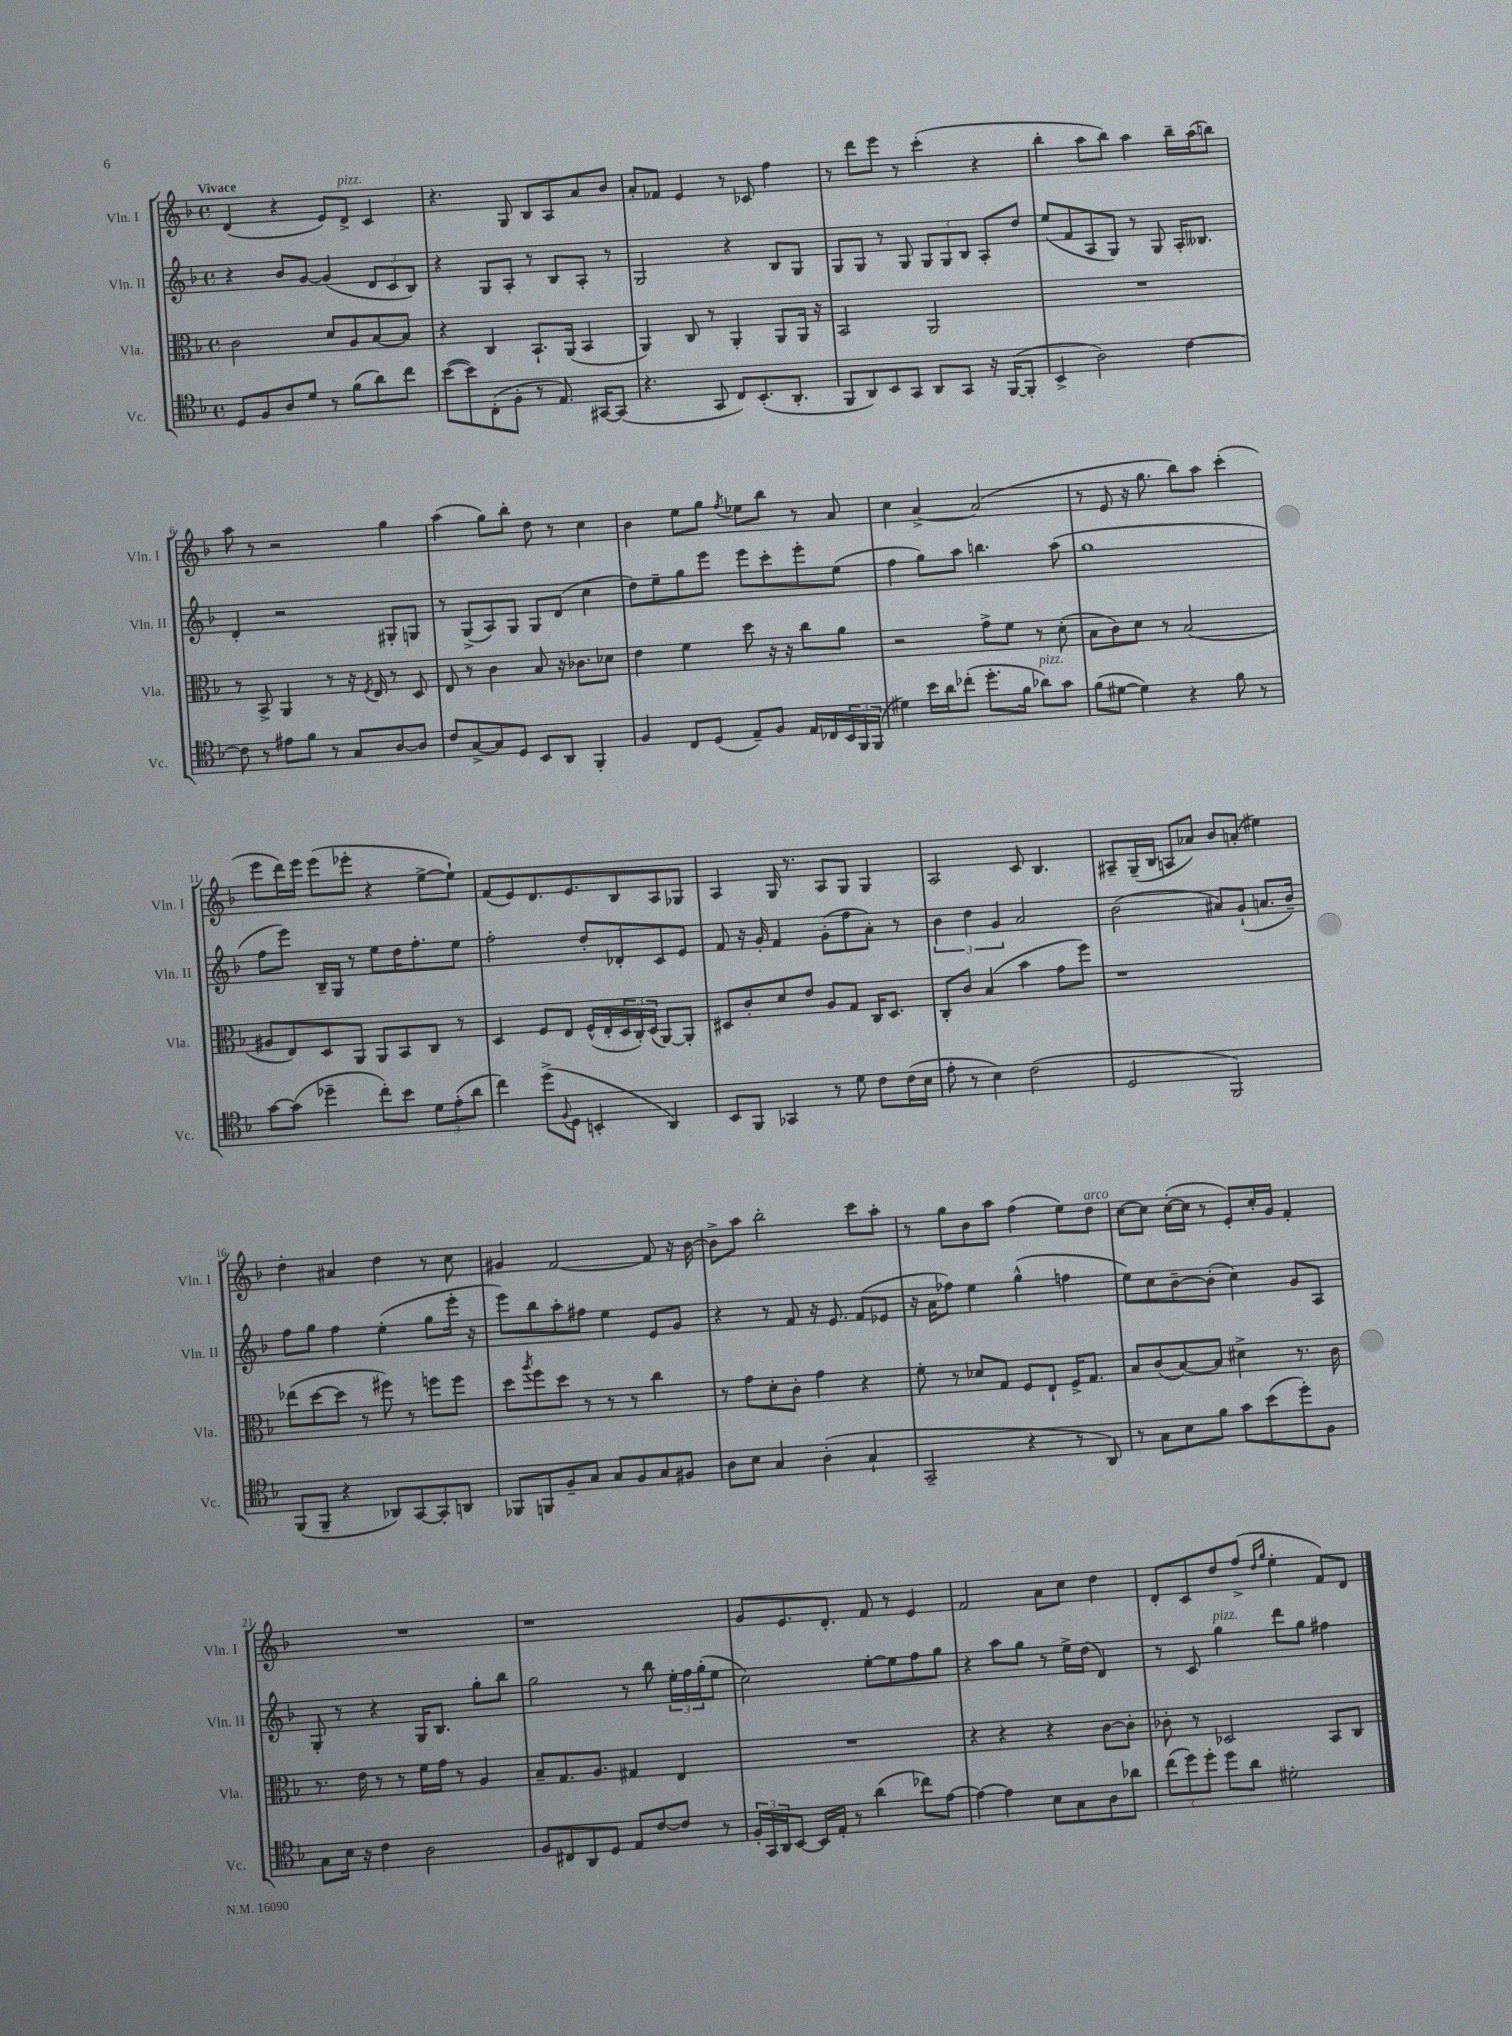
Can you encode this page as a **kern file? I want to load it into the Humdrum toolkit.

**kern	**kern	**kern	**kern
*staff4	*staff3	*staff2	*staff1
*clefC4	*clefC3	*clefG2	*clefG2
*k[b-]	*k[b-]	*k[b-]	*k[b-]
*M4/4	*M4/4	*M4/4	*M4/4
*met(c)	*met(c)	*met(c)	*met(c)
8D	2c	4r	(4d
8F	.	.	.
8A	.	8b-	4r
8d	.	[8g	.
8r	8d	(4g]	8e)
(8f	8A	.	8d^
8a)	[8B-	12d	4c
.	.	12c	.
8cc	8B-]	.	.
.	.	12B-)	.
=	=	=	=
([8b-	4r	4r	4.r
8b-])	.	.	.
(8C'	4C	8G	.
8F'	.	8A'	8G
8r	8.BB-`	8r	8B-
8.E)	.	8B-	8A
.	(16AA	.	.
.	4BB-	8A'	8a
[16GG#	.	.	.
(8GG#]	.	8r	8b-
=	=	=	=
4.r	4AA)	2G	8a'
.	.	.	8f-
.	8C	.	4e
8GG	8r	.	.
8C)	4AA'	4r	8r
(8.BB-'	.	.	8c-
.	8AA	8B-	4ff
8.AA'	.	.	.
.	16AA	8G	.
.	16r	.	.
=	=	=	=
8FF	2BB-	8G	8r
8AA)	.	8G	8ddd
8BB-	.	8r	8eee
8GG	.	8G	8r
8AA	2AA	12G	(4ccc'
.	.	12G	.
8GG	.	.	.
.	.	12B-	.
16r	.	8A'	4r
([16FF	.	.	.
8FF']	.	8dd	.
=	=	=	=
4BB-^	1r	(8ee	4bb-'
.	.	8f	.
2A)	.	8A	8aa
.	.	8G)	8bb-)
.	.	8r	4aa
.	.	8G	.
[4c	.	16A'	16bb-~
.	.	8.B--	(16aa
.	.	.	8bb)
=	=	=	=
8c]	8r	4d'	8aa
8r	8BB-^	.	8r
8e#	4AA	2r	2r
8f	.	.	.
8r	8r	.	.
8G	16r	.	.
.	8qF	.	.
.	16E	.	.
[8A	8r	8G#'	4gg
8A]	8D	8G	.
=	=	=	=
8c	8E	8r	(4aa
[8G^	8r	(8G^	.
8G]	4c	8A)	8gg)
8D	.	8G	8bb-'
8BB-	8B-	8G	8dd
8AA	16r	(8d	8r
.	8.c-	.	.
4FF'	.	4cc	4cc
.	8d-	.	.
=	=	=	=
4F	4e	8dd)	4b-
.	.	8ee~	.
8C	4f	8gg	8ee
(8D	.	8eee	8gg
.	.	.	8qff
8E~)	8dd	8eee	8ee-
8F	16r	8ccc'	8bb-
.	16r	.	.
16E	8cc	8eee'	8r
16C-	.	.	.
24BB-	8a	(8ee	8a
24FF	.	.	.
(24FF	.	.	.
=	=	=	=
4d#)	2r	4ff	4cc
16b-	.	8gg)	[4a^
16a	.	.	.
(8cc-'	.	8aa	.
8.dd'	8g^	4.bb	(2a]
.	8f	.	.
16f	.	.	.
8a-)	8r	.	.
8g	(8d'	(8aa	.
=	=	=	=
(8f	8B-	1gg	8r
[8d#	8c)	.	8e
4d#])	8d	.	16r
.	.	.	8.gg
.	8r	.	.
4r	(2B-	.	8bb-)
.	.	.	8aa
8f	.	.	(4ccc'
8r	.	.	.
=	=	=	=
[8g	8A#	8ff	8eee
(8g]	8E)	8eee)	16ddd)
.	.	.	16eee
4dd-~	8D	16B-~	(8eee
.	.	16G	.
.	8AA	8r	8eee-'
8cc')	8AA	8ee	4r
8b-	8BB-	16dd	.
.	.	8.ff'	.
12d	8C	.	[8ee^
(12e'	.	.	.
.	8r	8ee	8ee`])
12a	.	.	.
=	=	=	=
4cc)	4D	2ff'	(8f
.	.	.	8e)
(8dd^	8F	.	8.d
8qqF	.	.	.
8D	8E	.	.
.	.	.	8.e
4BB'	(16F^^	8dd'	.
.	16E'	.	.
.	24D	8d-'	8B-
.	24C')	.	.
.	(24D	.	.
4AA)	[8AA)	8c	8A
.	8AA']	8e	8G-
=	=	=	=
8BB-	8D#	8f	4A
8FF	8c'	16r	.
.	.	16g'	.
4GG-	8d	4f	16G
.	.	.	8.r
.	8e	.	.
8r	8A	(8g'	8A
8d	8G	8ff	8G
8c	16C	8a')	4G
.	8.D#	.	.
(16c	.	8r	.
16B-	.	.	.
=	=	=	=
8e'	8C'	6b-	2A
8r	8c	.	.
.	.	6dd	.
4B-)	(4B-	.	.
.	.	6g	.
(2c	4b-	2a	8c
.	.	.	4.B-
.	8g	.	.
.	8ff)	.	.
=	=	=	=
2D	1r	(2b-	8A#~
.	.	.	(16G~
.	.	.	16B-
.	.	.	8A
.	.	.	8a-)
2FF)	.	8a#)	8b-
.	.	(8g`	(8a'
.	.	8.a	4ee#)
.	.	16b-~)	.
=	=	=	=
(8FF	(8ee-	8ff	4dd'
8FF~	[8dd	8gg	.
4r	8dd]	4ff	4a#
.	8r	.	.
8AA-)	8ff#)	(4ee'	4dd
[8GG	8r	.	.
8GG']	8ff	8gg	8r
8AA	8ff	16eee'	8cc
.	.	16r	.
=	=	=	=
8FF-	8dd	8eee)	4g#
.	8qaa	.	.
8FF	8ff	8bb-	.
8F~	8dd	8aa'	[2f
8G	8r	8ff#	.
8G	8r	4ee	.
8F	8r	.	.
8G	4cc	8e	8f]
8F#	.	8g	16r
.	.	.	[16b-
=	=	=	=
8A	8r	4r	8b-^]
8B-	8g	.	8aa
4G	8d'	8r	2bb-'
.	8c'	8f	.
(4A'	4g	16r	.
.	.	8.e	.
4G`	4r	(8f	8ccc
.	.	8e-	8aa'
=	=	=	=
2GG~	8f'	16r	8r
.	.	16a	.
.	8r	8ff-)	8gg
.	8d-	4ee	8b-
.	8G	.	8aa
4r	8F	(4gg^^	(4ff
.	8E`	.	.
8r	16F^	4ff	8ee)
.	8.G	.	.
8AA)	.	.	8dd
=	=	=	=
8r	8B-	8ee)	[8cc
8G	(8c	8cc	8cc]
8B-	[8B-)	[8b-~	([16cc'
.	.	.	16cc]
8f	8B-]	(8b-']	8r
8g	4d#^	4cc)	8e')
(8b-	.	.	16cc'
.	.	.	16g
8dd')	8.r	8g	4f'
8F	.	8A	.
.	16c	.	.
=	=	=	=
8G	8.r	8G'	1r
16B-	.	8r	.
16r	16e	.	.
4c	8r	4r	.
.	8r	.	.
2A	16f	16G	.
.	16g	8.B-	.
.	8r	.	.
.	4A	8gg'	.
.	.	8bb-	.
=	=	=	=
8F	8B-~	2gg	1r
8C#	8.G	.	.
8AA	.	.	.
.	8.A	.	.
8D	.	.	.
8E	4G#	8r	.
[8c	.	8bb-	.
8c]	4E	24ee'	.
.	.	24ff	.
.	.	(24gg'	.
8r	.	8ee	.
=	=	=	=
24F'	1r	2cc)	8g
24GG	.	.	.
24AA	.	.	.
[8BB-	.	.	8.e
16BB-]	.	.	.
16E'	.	.	8.d'
8r	.	.	.
(4a	.	[8ee'	8f
.	.	8ee]	8r
8cc-)	.	8ff	4e
[8e	.	8gg	.
=	=	=	=
4e_	4r	4r	2f
4e]	4r	8aa	.
.	.	8gg	.
8B-	4r	8r	8a
8G	.	16ee^	8cc
.	.	(16dd	.
8A	[8c	4d)	4dd
8a-	8c']	.	.
=	=	=	=
(12cc	8c-'	8r	8d'
12dd)	.	.	.
.	8r	8c	8c
12dd'	.	.	.
8dd	2D-	4gg	8dd
8a	.	.	(8ff^
.	.	.	16qqdd
.	.	.	16qqgg
2d#'	.	8ddd	4ee'
.	.	8gg	.
.	8BB-	4ff#	8f)
.	8C	.	8d
==	==	==	==
*-	*-	*-	*-
